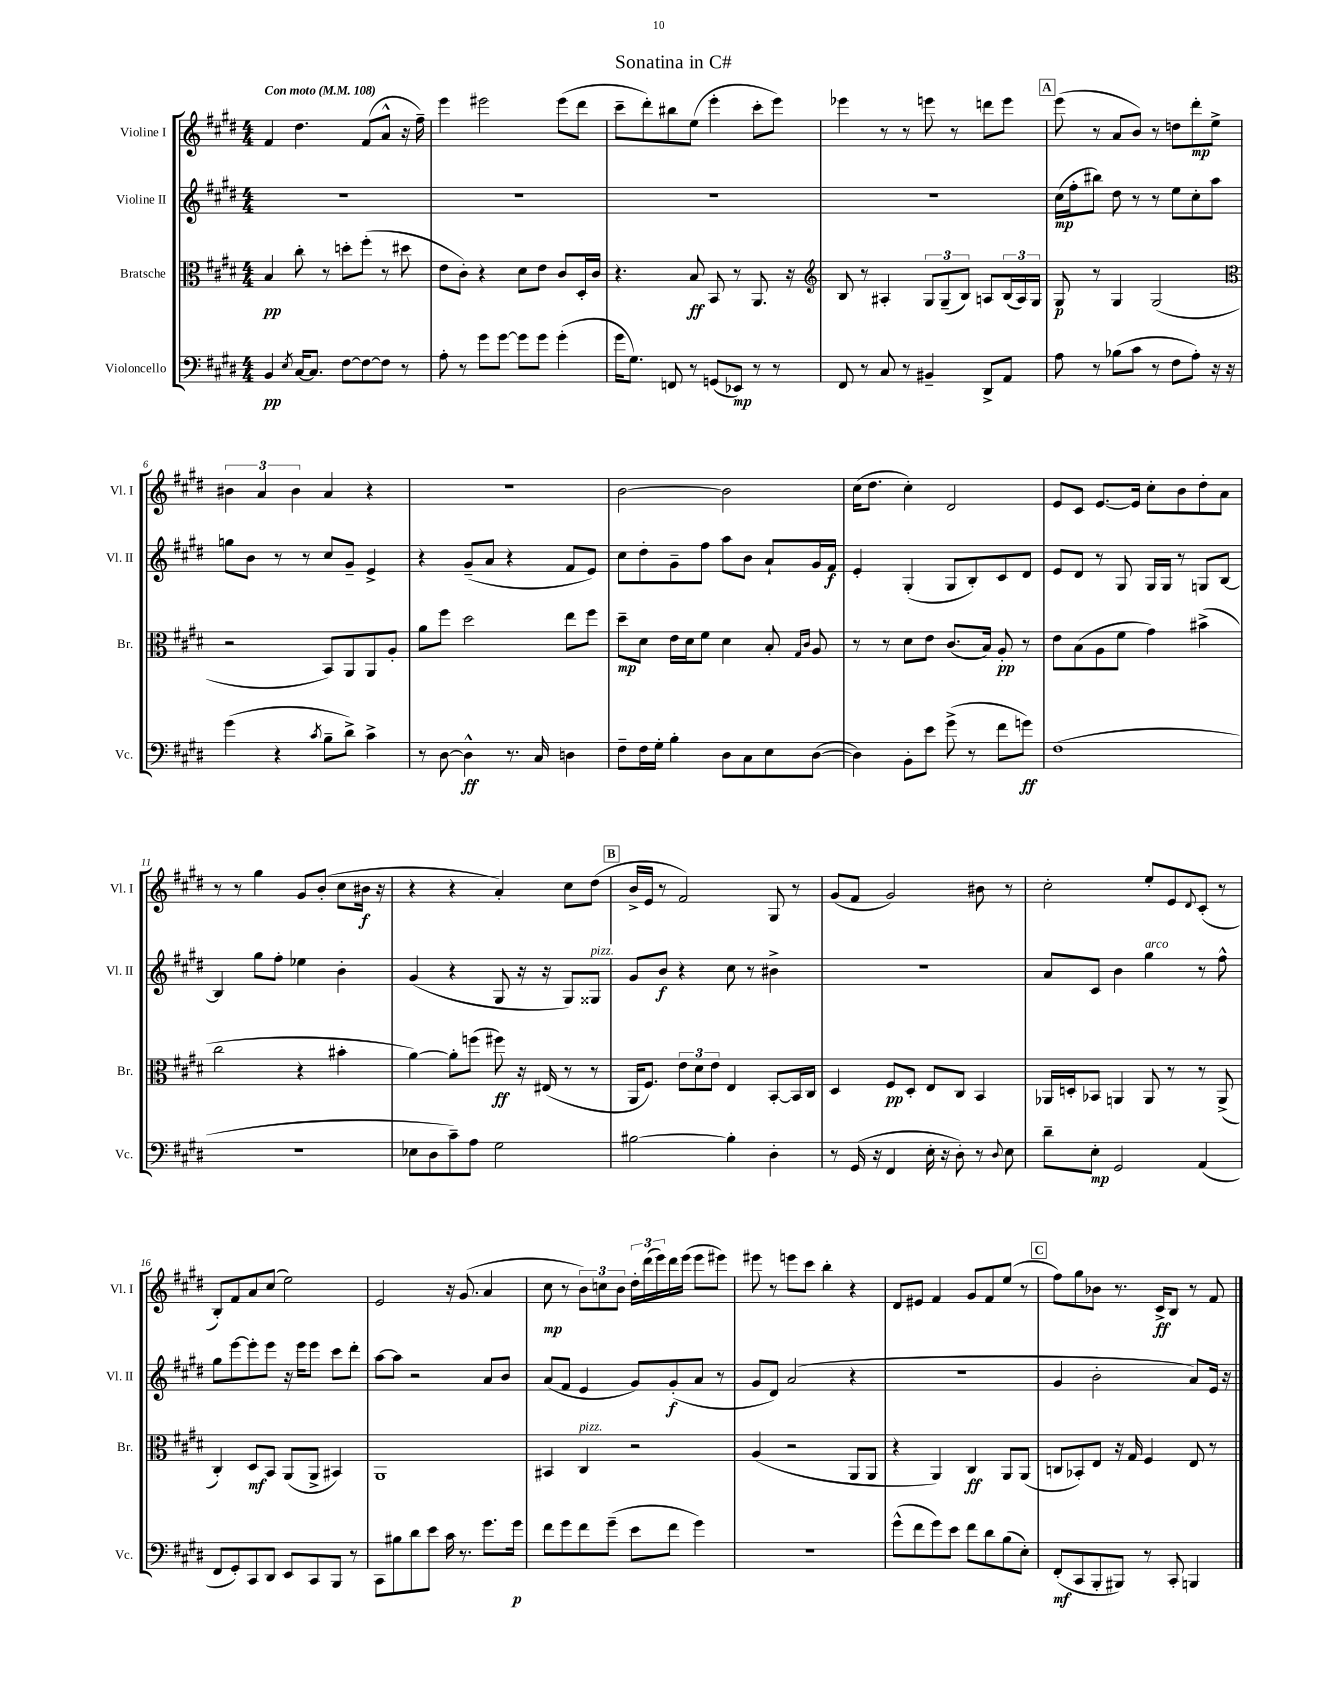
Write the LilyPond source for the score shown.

\header { title = "Sonatina in C#" }
<<
\new StaffGroup <<
\new Staff = "s0" \with { instrumentName = "Violine I" shortInstrumentName = "Vl. I" } {
    \clef treble \key e \major \numericTimeSignature \time 4/4 \tempo "Con moto" 4 = 108
    fis'4 dis''4. fis'8( a'8-^ r16 fis''16--) |
    e'''4 eis'''2 eis'''8( dis'''8 |
    cis'''8-- dis'''8-.) bis''8 e''8( e'''4-. cis'''8-. e'''8) |
    ees'''4 r8 r8 e'''8 r8 d'''8 e'''8 |
    \mark \markup { \box "A" } e'''8( r8 a'8 b'8) r8 d''8 dis'''8-.\mp e''8-> |
    \tuplet 3/2 { bis'4 a'4 bis'4 } a'4 r4 |
    R1 |
    b'2~ b'2 |
    cis''16( dis''8. cis''4-.) dis'2 |
    e'8 cis'8 e'8.~ e'16 cis''8-. b'8 dis''8-. a'8 |
    r8 r8 gis''4 gis'8 b'8-.( cis''8 bis'16\f r16 |
    r4 r4 a'4-.) cis''8 dis''8( |
    \mark \markup { \box "B" } b'16-> e'16 r8 fis'2) gis8 r8 |
    gis'8( fis'8 gis'2) bis'8 r8 |
    cis''2-. e''8-. e'8 \appoggiatura { dis'8 } cis'8-.( r8 |
    b8-.) fis'8 a'8 cis''8( e''2) |
    e'2 r16 gis'8.( a'4 |
    cis''8\mp r8 \tuplet 3/2 { b'8) c''8 b'8 } \tuplet 3/2 { dis''16-. dis'''16( e'''16) } dis'''16 e'''16( e'''8 eis'''8) |
    eis'''8 r8 e'''8 cis'''8 b''4-. r4 |
    dis'8 eis'8 fis'4 gis'8 fis'8 e''8( r8 |
    \mark \markup { \box "C" } fis''8) gis''8 bes'8 r8. cis'16->\ff b8 r8 fis'8 \bar "|." |
}
\new Staff = "s1" \with { instrumentName = "Violine II" shortInstrumentName = "Vl. II" } {
    \clef treble \key e \major \numericTimeSignature \time 4/4
    R1 |
    R1 |
    R1 |
    R1 |
    \mark \markup { \box "A" } cis''16\mp( fis''16-. bis''8) dis''8 r8 r8 e''8 cis''8-. a''8 |
    g''8 b'8 r8 r8 cis''8 gis'8-- e'4-> |
    r4 gis'8--( a'8 r4 fis'8 e'8) |
    cis''8 dis''8-. gis'8-- fis''8 a''8 b'8 a'8-! gis'16 fis'16\f |
    e'4-. gis4-.( gis8 b8-.) cis'8 dis'8 |
    e'8 dis'8 r8 gis8 gis16 gis16 r8 g8 b8~ |
    b4 gis''8 fis''8-. ees''4 b'4-. |
    gis'4( r4 gis8 r16 r16 gis8) gisis8^\markup { \italic "pizz." } |
    \mark \markup { \box "B" } gis'8 b'8\f r4 cis''8 r8 bis'4-> |
    R1 |
    a'8 cis'8 b'4 gis''4^\markup { \italic "arco" } r8 fis''8-^ |
    gis''8 e'''8~ e'''8-. e'''8 r16 e'''16 e'''8 cis'''8 dis'''8-. |
    a''8~ a''8 r2 a'8 b'8 |
    a'8( fis'8 e'4 gis'8) gis'8-.\f( a'8 r8 |
    gis'8 dis'8) a'2( r4 |
    R1 |
    \mark \markup { \box "C" } gis'4 b'2-. a'8) e'16 r16 \bar "|." |
}
\new Staff = "s2" \with { instrumentName = "Bratsche" shortInstrumentName = "Br." } {
    \clef alto \key e \major \numericTimeSignature \time 4/4
    b4\pp cis''8-. r8 d''8-. fis''8-.( r8 dis''8 |
    e'8 cis'8-.) r4 dis'8 e'8 cis'8 dis16-. cis'16 |
    r4. b8\ff b,8 r8 a,8. r16 |
    \clef treble b8 r8 ais4-. \tuplet 3/2 { gis8 gis8--( b8) } a8 \tuplet 3/2 { b16( a16) gis16 } |
    \mark \markup { \box "A" } gis8\p r8 gis4 gis2( |
    \clef alto r2 b,8) a,8 a,8 a8-. |
    a'8 fis''8 dis''2 e''8 fis''8 |
    dis''8--\mp dis'8 e'16 dis'16 fis'8 dis'4 b8-. \grace { gis16 cis'16 } a8 |
    r8 r8 dis'8 e'8 cis'8.( b16) a8-.\pp r8 |
    e'8 b8( a8 fis'8 gis'4) bis'4->( |
    cis''2 r4 bis'4-. |
    a'4~) a'8-. f''8( fis''8\ff) r16 eis16( r8 r8 |
    \mark \markup { \box "B" } a,16 fis8.) \tuplet 3/2 { e'8 dis'8 e'8 } e4 b,8~-. b,16 cis16 |
    dis4 fis8\pp dis8-. e8 cis8 b,4 |
    aes,16 d16-. bes,8 a,4 a,8 r8 r8 a,8->( |
    cis4-.) dis8\mf b,8 a,8( a,8-> bis,4) |
    a,1 |
    bis,4 cis4^\markup { \italic "pizz." } r2 |
    a4( r2 a,8 a,8 |
    r4 a,4) cis4\ff a,8 a,8( |
    \mark \markup { \box "C" } c8 bes,8-.) e8 r16 gis16 fis4 e8 r8 \bar "|." |
}
\new Staff = "s3" \with { instrumentName = "Violoncello" shortInstrumentName = "Vc." } {
    \clef bass \key e \major \numericTimeSignature \time 4/4
    b,4\pp \acciaccatura { e8 } cis16~ cis8. fis8~ fis8~ fis8 r8 |
    a8-. r8 gis'8 gis'8~ gis'8 gis'8 gis'4-.( |
    gis'16 gis8.) f,8 r8 g,8( ees,8\mp) r8 r8 |
    fis,8 r8 cis8 r8 bis,4-- dis,8-> a,8 |
    \mark \markup { \box "A" } a8 r8 bes8( cis'8 r8 fis8 a8-.) r16 r16 |
    gis'4( r4 \acciaccatura { cis'8 } b8-- dis'8->) cis'4-> |
    r8 dis8~ dis4-^\ff r8. cis16 d4 |
    fis8-- fis16 gis16-. b4-. dis8 cis8 e8 dis8~( |
    dis4) b,8-. e'8 gis'8->( r8 fis'8 g'8\ff) |
    fis1( |
    R1 |
    ees8 dis8 cis'8--) a8 gis2 |
    \mark \markup { \box "B" } bis2~ bis4-. dis4-. |
    r8 gis,16( r16 fis,4 e16-. r16 dis8-.) r8 \appoggiatura { dis8 } e8 |
    dis'8-- e8-.\mp gis,2 a,4( |
    fis,8 gis,8-.) cis,8 dis,8 e,8 cis,8 b,,8 r8 |
    cis,8 bis8 dis'8 e'8 cis'16 r8. gis'8. gis'16\p |
    fis'8 gis'8 fis'8 gis'8--( e'8 fis'8 gis'4) |
    R1 |
    gis'8-^( fis'8 gis'8) e'8 fis'8 dis'8 b8( e8-.) |
    \mark \markup { \box "C" } fis,8-.\mf( cis,8 b,,8-. bis,,8) r8 cis,8-. b,,4 \bar "|." |
}
>>
>>
